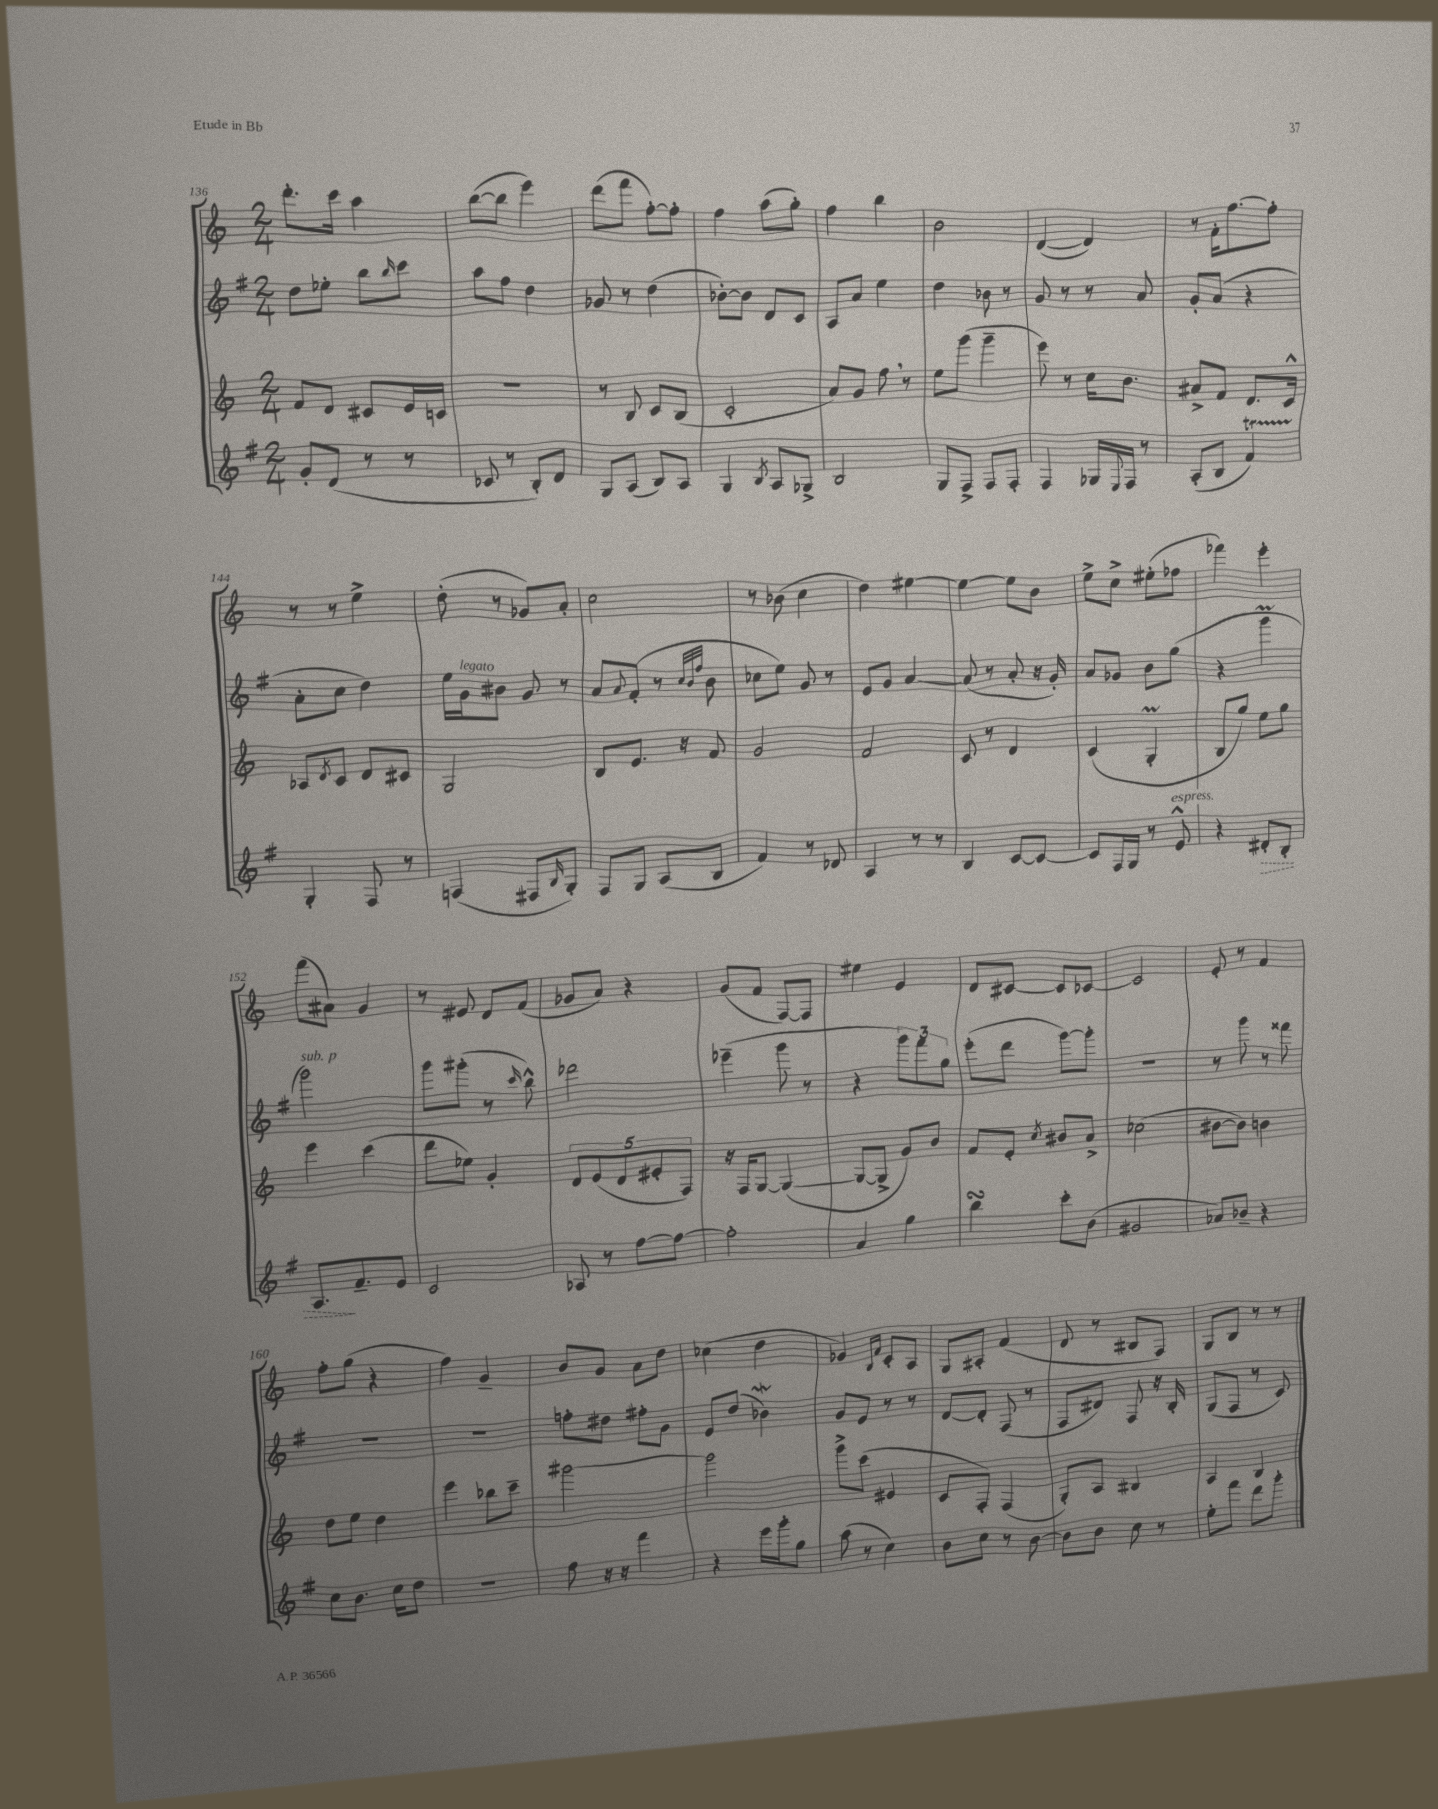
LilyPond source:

<<
\new StaffGroup <<
\new Staff = "s0" {
    \clef treble \key c \major \numericTimeSignature \time 2/4
    d'''8.-. c'''16 a''4 |
    b''8~( b''8 e'''4) |
    d'''8( f'''8 f''8~-.) f''8-. |
    f''4 a''8( g''8-.) |
    f''4 b''4 |
    b'2 |
    d'4~( d'4) |
    r8 f'16-. f''8.~ f''8-. |
    r8 r8 e''4-> |
    d''8-.( r8 ges'8) a'8-. |
    c''2 |
    r8 bes'8( c''4 |
    d''4) eis''4~ |
    eis''4~ eis''8 b'8 |
    e''8-> c''8-> eis''8-.( fes''8 |
    fes'''4) e'''4-. |
    f'''8( ais'8) g'4 |
    r8 eis'8 d'8 f'8( |
    ges'8 a'8) r4 |
    g'8( f'8 f8~) f8 |
    eis''4 e'4 |
    d'8 cis'8~ cis'8 ces'8~ |
    ces'2 |
    e'8-. r8 f'4 |
    f''8-. g''8( r4 |
    f''4) g'4-- |
    b'8 g'8 a'8 d''8 |
    ces''4( d''4 |
    ges'4) \grace { b16 f'16 } c'8-. a8 |
    g8 ais8-. f'4( |
    d'8 r8 bis8 f8) |
    g8 b8 r8 r8 \bar "|." |
}
\new Staff = "s1" {
    \clef treble \key g \major \numericTimeSignature \time 2/4
    d''8 ees''8-. b''8 \grace { b''16 } c'''8 |
    a''8 fis''8 d''4 |
    ges'8 r8 d''4( |
    bes'8~-.) bes'8 d'8 c'8 |
    a8 a'8 e''4 |
    d''4 bes'8 r8 |
    g'8 r8 r8 a'8 |
    g'8-. a'8( r4 |
    a'8-. c''8 d''4) |
    e''16 g'16^\markup { \italic "legato" } bis'8 g'8 r8 |
    a'8 \appoggiatura { a'8 } fis'8-.( r8 \grace { c''32 b'32 fis''32 } b'8 |
    ces''8 e''8) g'8 r8 |
    e'8 g'8 a'4~ |
    a'8( r8 a'8-. r16 g'16-.) |
    a'8 ges'8 b'8 g''8( |
    r4 g'''4\prall |
    g'''2^\markup { \italic "sub. p" }) |
    g'''8 gis'''8-.( r8 \grace { c'''16 } b''8-^) |
    des'''2 |
    ees'''4--( g'''8 r8 |
    r4 \tuplet 3/2 { g'''8) fis'''8 g''8 } |
    e'''8-.( d'''8 g'''8~) g'''8-. |
    R2 |
    r8 g'''8 r8 fisis'''8 |
    R2 |
    R2 |
    f''8-. dis''8 fis''8-. g'8 |
    e'8 d''8( bes'4\mordent) |
    g'8 e'8 r8 r8 |
    d'8~ d'8-. fis8( r8 |
    fis8 dis'8) fis8 r16 b16-. |
    g8( fis8 r8 c'8) \bar "|." |
}
\new Staff = "s2" {
    \clef treble \key c \major \numericTimeSignature \time 2/4
    f'8 d'8 cis'8 e'16 c'16 |
    R2 |
    r8 b8 c'8 b8( |
    c'2-. |
    a'8) g'8 f''8 \breathe r8 |
    e''8 g'''8( g'''4-- |
    e'''8) r8 c''16 b'8. |
    ais'8-> f'8 d'8. c'16-^ |
    aes8 \acciaccatura { d'8 } c'8 d'8 cis'8 |
    g2 |
    b8 e'8. r16 f'8 |
    g'2 |
    f'2 |
    c'8 r8 d'4 |
    c'4( g4-.\prall |
    b8 g''8) e''8 g''8 |
    e'''4 c'''4( |
    d'''8 ees''8) g'4-. |
    \tuplet 5/4 { d'8 e'8( d'8 eis'8-. f8) } |
    r16 f16 g8~ g4~( |
    g8~ g8-> g'8) b'8 |
    f'8 e'8-. \acciaccatura { c''8 } bis'8 a'8-> |
    ces''2( |
    bis'8~ bis'8) b'4 |
    d''8 e''8 d''4 |
    e'''4 bes''8 c'''8-- |
    gis'''2~ |
    gis'''2 |
    g'''8-> c'''8( eis'4 |
    c'8 f8-.) f4( |
    g8-.) a8 bis4 |
    a4 b4 \bar "|." |
}
\new Staff = "s3" {
    \clef treble \key g \major \numericTimeSignature \time 2/4
    g'8-. d'8( r8 r8 |
    ces'8 r8 b8-.) d'8 |
    g8 a8( b8) a8 |
    g4 \acciaccatura { b8 } a8 ges8-> |
    b2 |
    g8 fis8-> fis8 fis8-. |
    fis4 ges16 \appoggiatura { e8 } fis16 r8 |
    a8-.( b8 fis'4\startTrillSpan) |
    g4-.\stopTrillSpan fis8 r8 |
    f4( fis8 \grace { b16 } g8-.) |
    fis8 g8 a8( b8 |
    fis'4) r8 des'8 |
    a4 r8 r8 |
    b4 c'8~ c'8~ |
    c'8 fis16 g16 r8 e'8-^^\markup { \italic "espress." } |
    r4 \once \override Hairpin.style = #'dashed-line dis'8-.\> b8-. |
    a8.\! fis'8.-- e'8 |
    c'2 |
    aes8 r8 fis''8~ fis''8~ |
    fis''2-. |
    a'4 g''4 |
    b''4\turn c'''8-. b'8( |
    gis'2 |
    aes'8) bes'8-- r4 |
    c''8 b'8. c''16 d''8 |
    R2 |
    fis''8 r16 r16 fis'''4 |
    r4 e'''16 g'''16-. g''8 |
    a''8( r8 c''4) |
    b'8 c''8 r8 b'8~ |
    b'8 b'8 c''8 r8 |
    e''8-. fis'''8 d'''8 g'''8-. \bar "|." |
}
>>
>>
\layout { \context { \Score currentBarNumber = #136 } }
